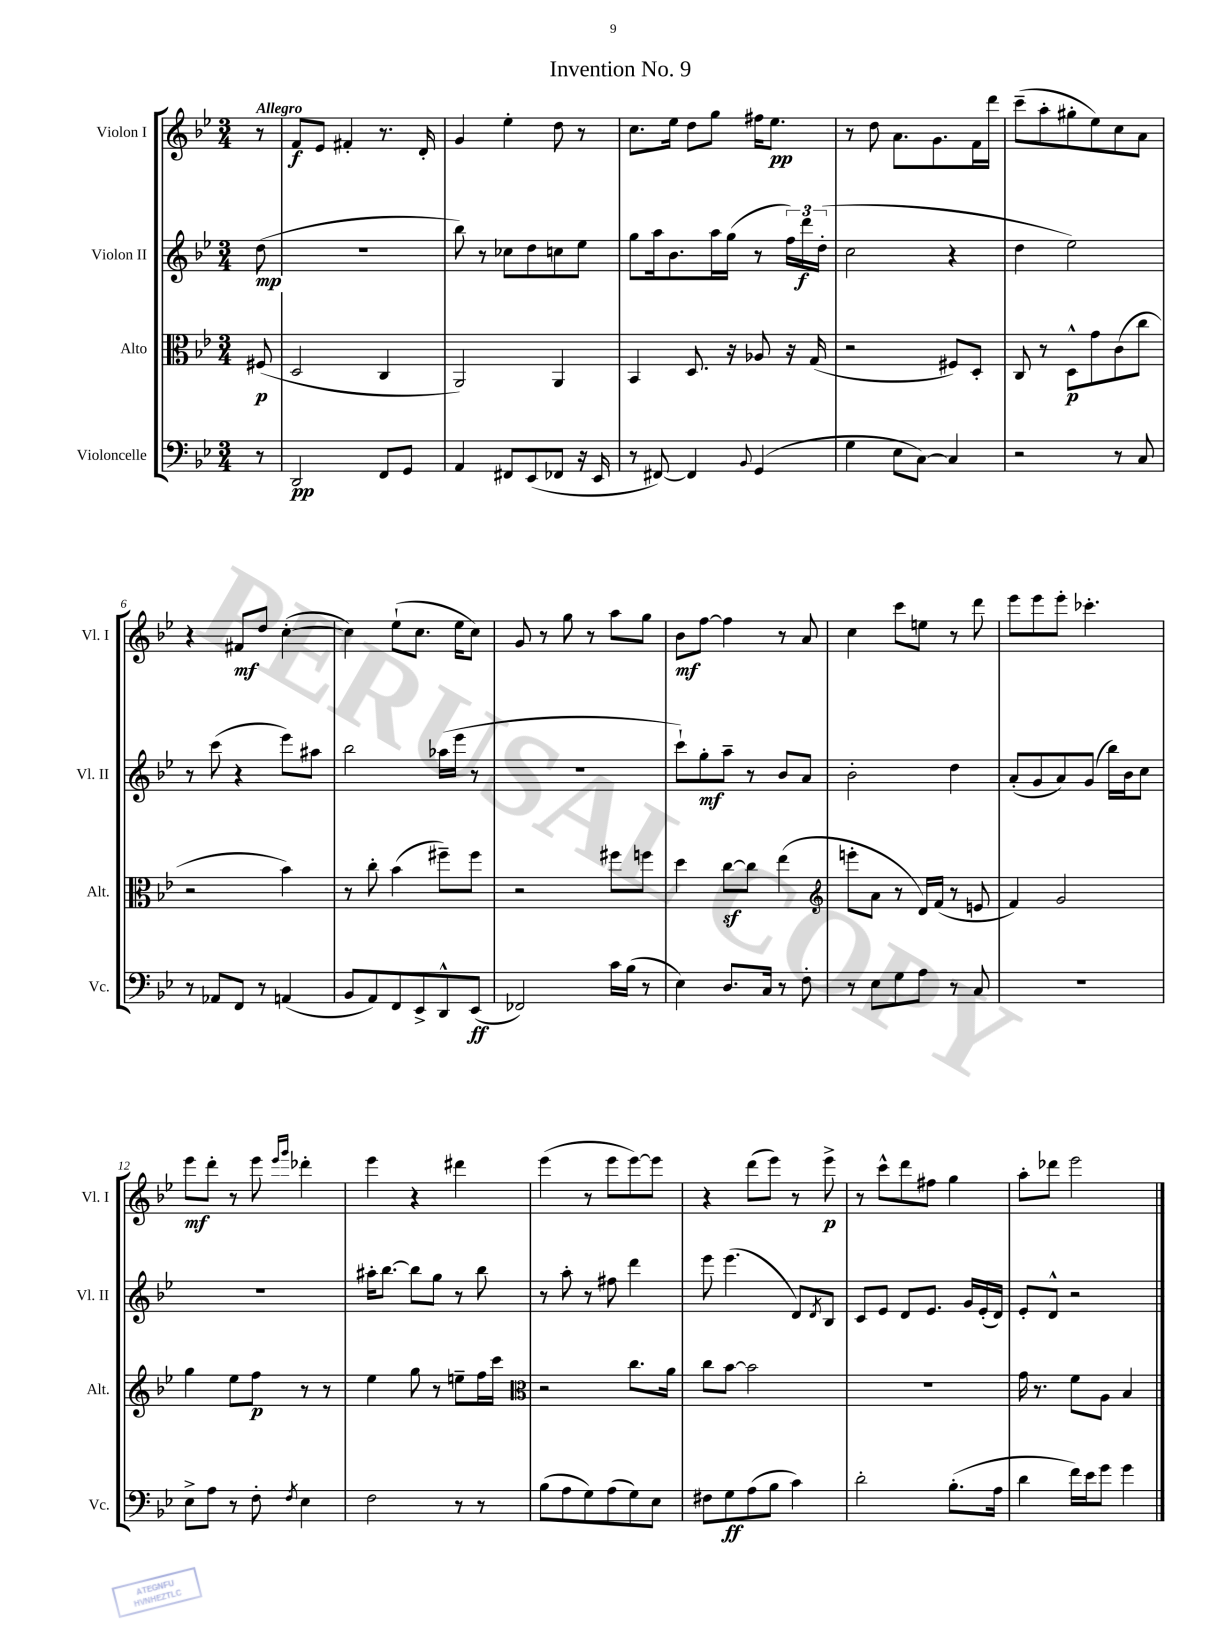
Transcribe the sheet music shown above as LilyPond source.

\header { title = "Invention No. 9" }
<<
\new StaffGroup <<
\new Staff = "s0" \with { instrumentName = "Violon I" shortInstrumentName = "Vl. I" } {
    \clef treble \key bes \major \numericTimeSignature \time 3/4 \partial 8 \tempo "Allegro"
    r8 |
    f'8\f ees'8 fis'4-. r8. d'16-. |
    g'4 ees''4-. d''8 r8 |
    c''8. ees''16 d''8 g''8 fis''16 ees''8.\pp |
    r8 d''8 a'8. g'8. f'16 d'''16 |
    c'''8--( a''8-. gis''8-. ees''8) c''8 a'8 |
    r4 fis'8\mf d''8 c''4~-.( |
    c''4) ees''8-!( c''8. ees''16 c''8) |
    g'8 r8 g''8 r8 a''8 g''8 |
    bes'8\mf f''8~ f''4 r8 a'8 |
    c''4 c'''8 e''8 r8 d'''8 |
    ees'''8 ees'''8 ees'''8-. ces'''4.-. |
    ees'''8\mf d'''8-. r8 ees'''8 \grace { ees'''16 g'''16 } des'''4-. |
    ees'''4 r4 dis'''4 |
    ees'''4( r8 ees'''8 ees'''8~) ees'''8 |
    r4 d'''8( ees'''8) r8 ees'''8->\p |
    r8 c'''8-^ d'''8 fis''8 g''4 |
    a''8-. des'''8 ees'''2 \bar "|." |
}
\new Staff = "s1" \with { instrumentName = "Violon II" shortInstrumentName = "Vl. II" } {
    \clef treble \key bes \major \numericTimeSignature \time 3/4 \partial 8
    d''8\mp( |
    R2. |
    bes''8) r8 ces''8 d''8 c''8 ees''8 |
    g''8 a''16 bes'8. a''16 g''16( r8 \tuplet 3/2 { f''16) d'''16\f d''16-.( } |
    c''2 r4 |
    d''4 ees''2) |
    r8 c'''8( r4 ees'''8) ais''8 |
    bes''2 aes''16( ees'''16 r8 |
    R2. |
    c'''8-!) g''8-.\mf a''8-- r8 bes'8 a'8 |
    bes'2-. d''4 |
    a'8-.( g'8 a'8) g'8( bes''16) bes'16 c''8 |
    R2. |
    ais''16-. bes''8.~ bes''8 g''8 r8 bes''8 |
    r8 a''8-. r8 fis''8 d'''4 |
    ees'''8 ees'''4.( d'8) \acciaccatura { d'8 } bes8 |
    c'8 ees'8 d'8 ees'8. g'16 ees'16-.( d'16) |
    ees'8-. d'8-^ r2 \bar "|." |
}
\new Staff = "s2" \with { instrumentName = "Alto" shortInstrumentName = "Alt." } {
    \clef alto \key bes \major \numericTimeSignature \time 3/4 \partial 8
    fis8\p( |
    d2 c4 |
    a,2) a,4 |
    bes,4 d8. r16 aes8 r16 g16( |
    r2 fis8) d8-. |
    c8 r8 d8-^\p g'8 c'8( c''8 |
    r2 bes'4) |
    r8 c''8-. bes'4( fis''8--) fis''8 |
    r2 fis''8 f''8 |
    d''4 c''8~\sf c''8 ees''4( |
    \clef treble e'''8-. a'8 r8 d'16) f'16( r8 e'8 |
    f'4) g'2 |
    g''4 ees''8 f''8\p r8 r8 |
    ees''4 g''8 r8 e''8-- f''16 c'''16 |
    \clef alto r2 c''8. a'16 |
    c''8 bes'8~ bes'2 |
    R2. |
    g'16 r8. f'8 a8 bes4 \bar "|." |
}
\new Staff = "s3" \with { instrumentName = "Violoncelle" shortInstrumentName = "Vc." } {
    \clef bass \key bes \major \numericTimeSignature \time 3/4 \partial 8
    r8 |
    d,2\pp f,8 g,8 |
    a,4 fis,8 ees,8( fes,8 r16 ees,16 |
    r8 fis,8~) fis,4 \appoggiatura { bes,8 } g,4( |
    g4 ees8 c8~) c4 |
    r2 r8 c8 |
    r8 aes,8 f,8 r8 a,4( |
    bes,8 a,8) f,8 ees,8-> d,8-^ ees,8\ff( |
    fes,2) c'16 bes16( r8 |
    ees4) d8. c16 r8 f8-. |
    r8 ees8 g8 a8 r8 c8 |
    R2. |
    ees8-> a8 r8 f8-. \acciaccatura { f8 } ees4 |
    f2 r8 r8 |
    bes8( a8 g8) a8( g8) ees8 |
    fis8 g8\ff a8( bes8 c'4) |
    d'2-. bes8.-.( a16 |
    d'4 f'16) ees'16 g'8 g'4 \bar "|." |
}
>>
>>
